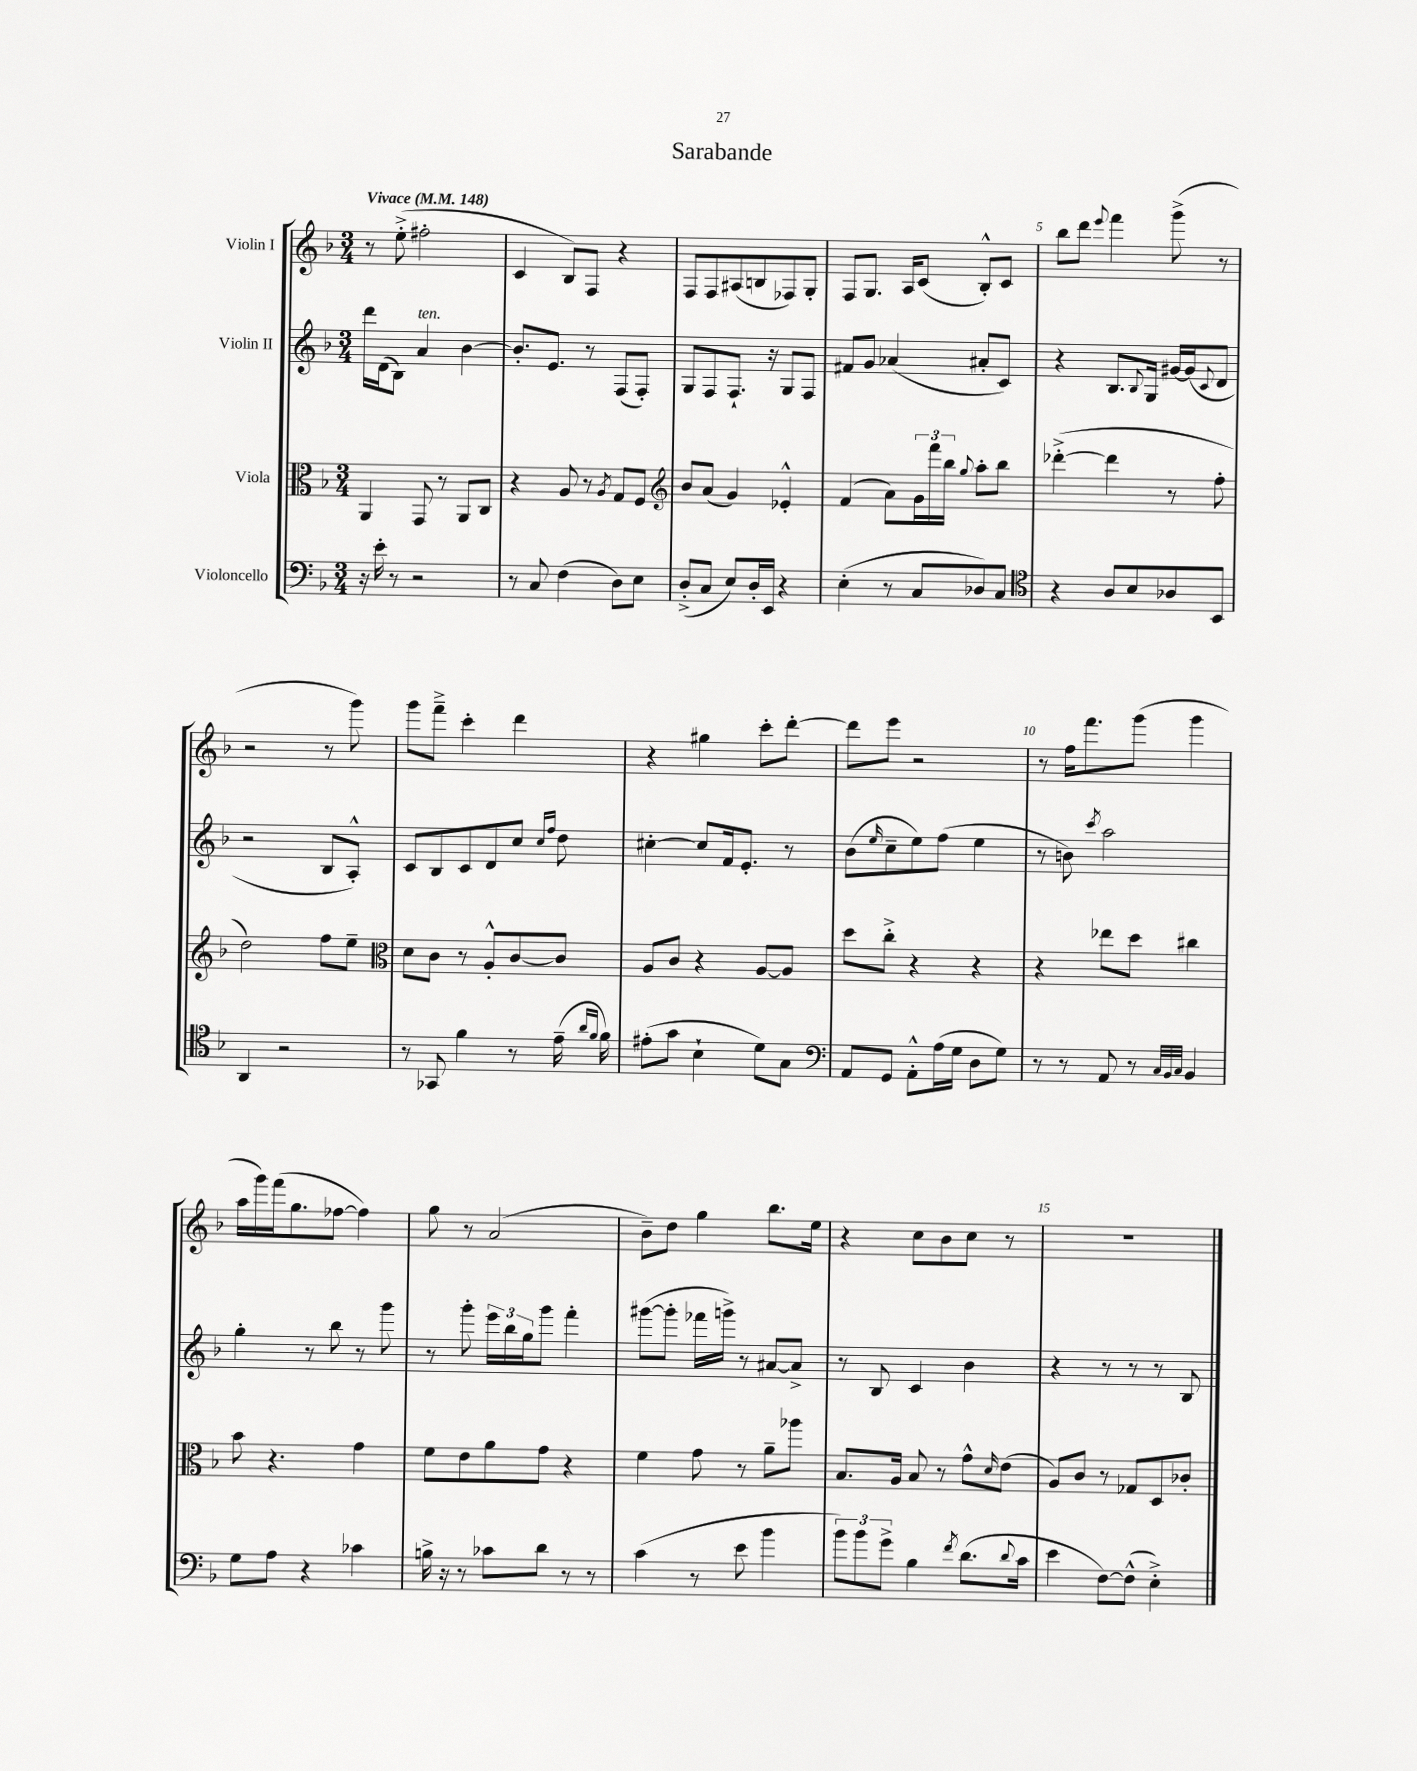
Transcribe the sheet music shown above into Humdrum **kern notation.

**kern	**kern	**kern	**kern
*part4	*part3	*part2	*part1
*staff4	*staff3	*staff2	*staff1
*I"Violoncello	*I"Viola	*I"Violin II	*I"Violin I
*clefF4	*clefC3	*clefG2	*clefG2
*k[b-]	*k[b-]	*k[b-]	*k[b-]
*M3/4	*M3/4	*M3/4	*M3/4
*MM148	*MM148	*MM148	*MM148
=1	=1	=1	=1
!	!	!	!LO:TX:a:B:t=Vivace
16r	4AA/	16ddd\LL	8r
16e'\	.	(16d\J	.
8r	.	8B-\J)	(8ee'^\
!	!	!LO:TX:a:i:t=ten.	!
2r	8GG/	4a/	2ff#X'\
.	8r	.	.
.	8AA/L	[4b-\	.
.	8C/J	.	.
=2	=2	=2	=2
8r	4r	8.b-'/L]	4c/
8C/	.	.	.
.	.	8.e/J	.
(4F\	8A/	.	8B-/L)
.	8r	8r	8F/J
.	8qA/	.	.
8D\L)	8G/L	(8F/L	4r
8E\J	8F/J	8F'/J)	.
=3	=3	=3	=3
*	*clefG2	*	*
(8D'^/L	8b-/L	8G/L	8F/L
8C/J	(8a/J	8F/	8F/
8E/L)	4g/)	8.F`/J	(8A#X/
16D'/L	.	.	8Bn/
16EE/JJ	.	16r	.
4r	4e-X'^^/	8G/L	8F-X/)
.	.	8F/J	8G'/J
=4	=4	=4	=4
(4E'\	(4f/	8f#X/L	8F/L
.	.	8g/J	8.G/J
8r	8a\L)	(4a-X/	.
.	.	.	16A/KL
8C/L	24g\L	.	(8c/J
.	24fff\	.	.
.	24bb-\JJ	.	.
.	8qqgg/	.	.
8D-X/)	8aa'\L	8a#X'/L	8B-'^^/L)
8C/J	8bb-\J	8c/J)	8c/J
=5	=5	=5	=5
*clefC4	*	*	*
4r	([4ddd-X'^\	4r	8bb-\L
.	.	.	8ddd\J
.	.	.	8qqeee/
8A/L	4ddd-\]	8.B-/L	4fff\
8B-/	.	.	.
.	.	8qqB-/	.
.	.	16G/Jk	.
8A-X/	8r	[16g#X/LL	(8ggg^\
.	.	(16g#/J]	.
.	.	8qqc/	.
8BB-/J	8ff'\	8d/J	8r
!!LO:LB:g=z
=6	=6	=6	=6
4AA/	2dd\)	2r	2r
2r	.	.	.
.	8ff\L	8B-/L	8r
.	8ee~\J	8A'^^/J)	8ggg\)
=7	=7	=7	=7
*	*clefC3	*	*
8r	8d\L	8c/L	8ggg\L
8GG-X/	8c\J	8B-/	8fff~^\J
4f\	8r	8c/	4ccc'\
.	8A'^^/L	8d/	.
8r	[8c/	8cc/J	4ddd\
.	.	16qqcc/LL	.
.	.	16qqff/JJ	.
(16e~\	8c/J]	8dd\	.
16qqa/LL	.	.	.
16qqf/JJ	.	.	.
16f\)	.	.	.
=8	=8	=8	=8
(8e#X'\L	8A/L	[4cc#X'\	4r
8g\J	8c/J	.	.
4B-`\	4r	8cc#/L]	4gg#X\
.	.	16f/k	.
.	.	8.e'/J	.
8d\L)	[8A/L	.	8ccc'\L
8G\J	8A/J]	8r	[8ddd'\J
=9	=9	=9	=9
*clefF4	*	*	*
8AA/L	8dd\L	(8b-\L	8ddd\L]
.	.	16qqee/	.
8GG/J	8cc'^\J	8cc~\	8eee\J
8AA'^^\L	4r	8ee\)	2r
(16A\L	.	(8ff\J	.
16G\JJ	.	.	.
8D\L	4r	4ee\	.
8G\J)	.	.	.
=10	=10	=10	=10
8r	4r	8r	8r
8r	.	8bn\)	16ff\KL
.	.	.	8.fff\
.	.	8qccc/	.
8AA/	8ee-X\L	2aa\	.
8r	8dd\J	.	(8ggg\J
32qqC/LLL	.	.	.
32qqBB-/	.	.	.
32qqC/JJJ	.	.	.
4BB-/	4cc#X\	.	4ggg\
!!LO:LB:g=z
=11	=11	=11	=11
8G\L	8b-\	4gg'\	16aa\LL
.	.	.	16ggg\)
8A\J	4.r	.	(16fff\J
.	.	.	8.gg\
4r	.	8r	.
.	.	8bb-\	[8ff-X\J
4c-X\	4g\	8r	4ff-\])
.	.	8ggg\	.
=12	=12	=12	=12
16Bn^\	8f\L	8r	8gg\
16r	.	.	.
8r	8e\	8ggg'\	8r
8c-X\L	8a\	24eee\LL	(2a/
.	.	24bb-\	.
.	.	24gg\J	.
8d\J	8g\J	8ggg\J	.
8r	4r	4fff'\	.
8r	.	.	.
=13	=13	=13	=13
(4c\	4f\	([8ggg#X\L	8b-~\L)
.	.	8ggg#'\J]	8dd\J
8r	8g\	16fff-X\LL	4gg\
.	.	16gggn^\JJ)	.
8e\	8r	8r	.
4b-\	8a~\L	[8a#X/L	8.bb-\L
.	8aa-X\J	8a#^/J]	.
.	.	.	16ee\Jk
=14	=14	=14	=14
12b-\L)	8.B-/L	8r	4r
12b-\	.	.	.
.	.	8B-/	.
12g^\J	.	.	.
.	16A/Jk	.	.
4B-\	8B-/	4c/	8cc\L
.	8r	.	8b-\
8qf/	.	.	.
(8.d\L	8g^^\L	4b-\	8cc\J
.	16qqd/	.	.
.	(8e\J	.	8r
8qqd/	.	.	.
16c\Jk	.	.	.
=15	=15	=15	=15
4e\	8A/L)	4r	2.r
.	8c/J	.	.
[8F\L)	8r	8r	.
(8F^^\J]	8G-X/L	8r	.
4E'^\)	8D/	8r	.
.	8c-X'/J	8B-/	.
==	==	==	==
*-	*-	*-	*-
